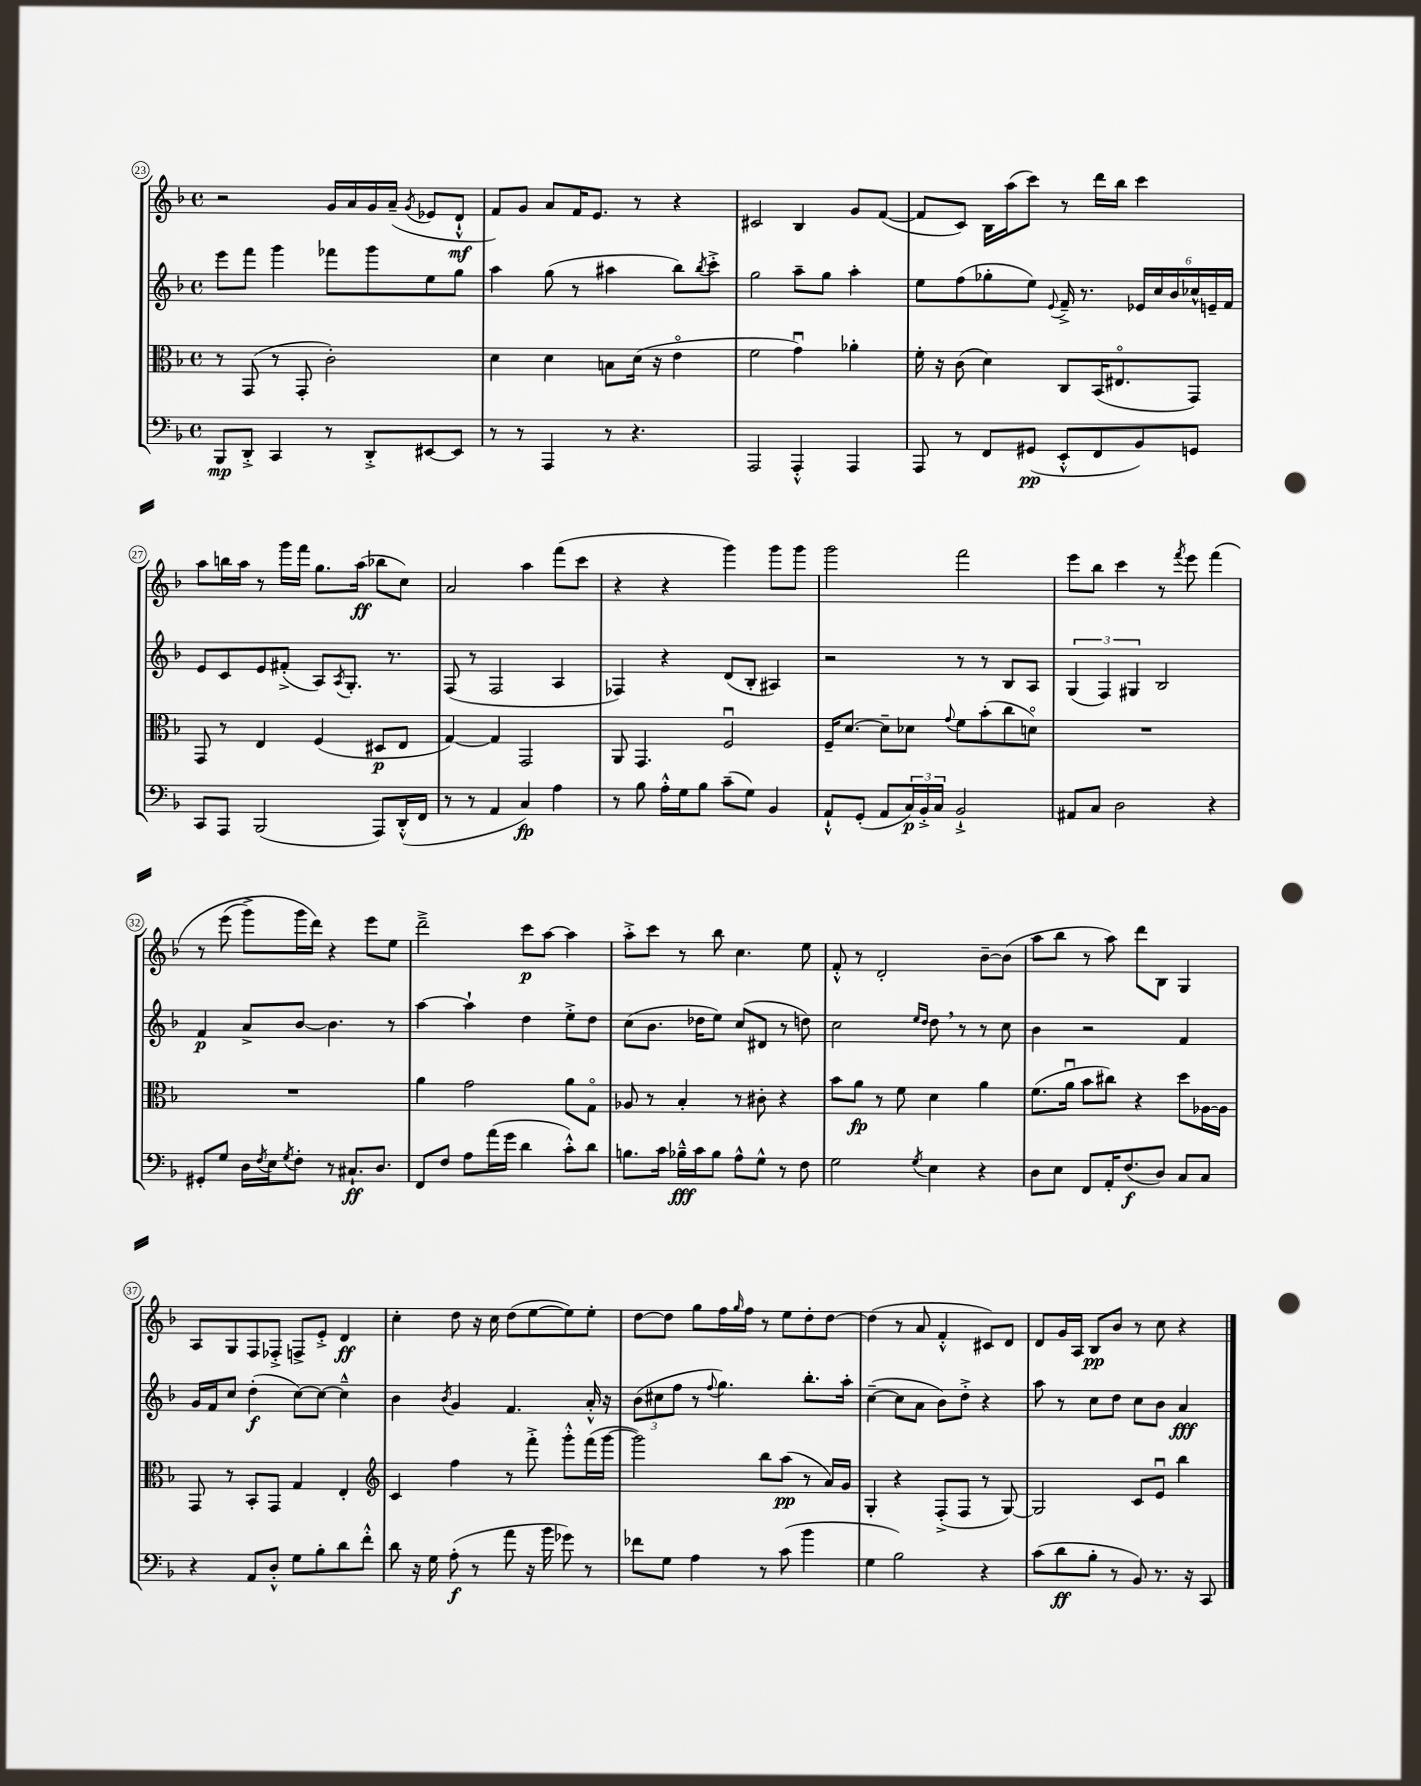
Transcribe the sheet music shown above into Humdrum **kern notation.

**kern	**kern	**kern	**kern
*staff4	*staff3	*staff2	*staff1
*clefF4	*clefC3	*clefG2	*clefG2
*k[b-]	*k[b-]	*k[b-]	*k[b-]
*M4/4	*M4/4	*M4/4	*M4/4
*met(c)	*met(c)	*met(c)	*met(c)
8BBB-/L	8r	8eee\L	2r
8DD'^/J	(8GG/	8fff\J	.
4CC/	8r	4ggg\	.
.	8GG'/	.	.
8r	2c'\)	8fff-\L	16g/LL
.	.	.	16a/
8DD'^/L	.	8ggg\	16g/
.	.	.	(16a~/JJ
.	.	.	8qg/
[8EE#/	.	8ee\	8e-/L
8EE#/]J	.	8gg\J	8d`^^/J
=	=	=	=
8r	4d\	4aa\	8f/L)
8r	.	.	8g/J
4AAA/	4d\	(8gg\	8a/L
.	.	8r	16f/K
.	.	.	8.e/J
8r	8B\L	4aa#\	.
4.r	(16d\Jk	.	8r
.	16r	.	.
.	4eo\	8bb-\L)	4r
.	.	8qbb-/	.
.	.	8ccc'^\J	.
=	=	=	=
2AAA/	2f\	2gg\	2c#/
4AAA'^^/	4gu\)	8aa~\L	4B-/
.	.	8gg\J	.
4AAA/	4a-'\	4aa'\	8g/L
.	.	.	([8f/J
=	=	=	=
8AAA/	16f'\	8ee\L	8f/]L
.	16r	.	.
8r	(8c\	(8ff\	8c/J)
8FF/L	4d\)	8gg-'\	16B-\LL
.	.	.	(16aa\J
(8GG#/J	.	8ee\J)	8ccc\J)
.	.	8qqe/	.
8EE'^^/L	8C/L	16f~^/	8r
.	.	8.r	.
8FF/	(16BB-/K	.	16ddd\LL
.	8.E#o/	.	16bb-\JJ
8BB-/)	.	24e-/LL	4ccc\
.	.	24cc/	.
.	.	24b-/	.
8GG/J	8GG/J)	24cc-^^/	.
.	.	24e~/	.
.	.	24f/JJ	.
=	=	=	=
8CC/L	8GG/	8e/L	8aa\L
8AAA/J	8r	8c/	16bb\L
.	.	.	16aa\JJ
(2BBB-/	4E/	8e/	8r
.	.	(8f#'^/J	16ggg\LL
.	.	.	16fff\JJ
.	(4F/	8A/L)	8.gg\L
.	.	8qA/	.
.	.	8.G'/J	.
.	.	.	(16aa\Jk
8AAA/L)	8D#/L	.	8bb-\L
.	.	8.r	.
(16DD'^^/L	8E/J	.	8cc\J)
16FF/JJ	.	.	.
=	=	=	=
8r	[4G/)	(8F/	2a/
8r	.	8r	.
4AA/	4G/]	2F/	.
4C/)	2GG/	.	4aa\
4A\	.	4A/	(8fff\L
.	.	.	8ccc\J
=	=	=	=
8r	8AA/	4F-/)	4r
8B-\	4.GG/	.	.
16A'^^\LL	.	4r	4r
16G\J	.	.	.
8B-\J	.	.	.
(8c~\L	2Fu/	(8d/L	4ggg\)
8G\J)	.	8B-'/J	.
4BB-/	.	4A#/)	8ggg\L
.	.	.	8ggg\J
=	=	=	=
8AA`^^/L	16F~/LK	2r	2ggg\
.	[8.d/J	.	.
(8GG'/J	.	.	.
8AA/L	8d~\]L	.	.
24C/L)	8d-\J	.	.
24BB-'^/	.	.	.
24C/JJ	.	.	.
.	8qqg/	.	.
2BB-`^/	8f\L	8r	2fff\
.	(8b-'\	8r	.
.	8cc\	8B-/L	.
.	8do\J)	8A/J	.
=	=	=	=
8AA#/L	1r	(6G/	8eee\L
8C/J	.	.	8bb-\J
.	.	6F/)	.
2D\	.	.	4ccc\
.	.	6G#/	.
.	.	2B-/	8r
.	.	.	8qfff/
.	.	.	8eee\
4r	.	.	&(4fff\
=	=	=	=
8GG#'/L	1r	4f/	8r
8G/J	.	.	(8eee\
16D\LL	.	8a^/L	8ggg^\L)
8qF/	.	.	.
16E\J	.	.	.
8qG/	.	.	.
8F'\J	.	[8b-/J	16ggg\L
.	.	.	16ddd\JJ&)
8r	.	4.b-\]	4r
8.C#`/L	.	.	.
.	.	.	8eee\L
8.D/J	.	.	.
.	.	8r	8ee\J
=	=	=	=
8FF/L	4a\	[4aa\	2ddd~^\
8F/J	.	.	.
8A\L	2g\	4aa`\]	.
(16a\L	.	.	.
16g\JJ	.	.	.
4d\	.	4dd\	8ccc\L
.	.	.	[8aa\J
8c'^^\L)	8a\L	8ee'^\L	4aa\]
8d\J	8Go\J	8dd\J	.
=	=	=	=
8.B\L	8A-/	(8cc\L	8aa'^\L
.	8r	8.b-\J	8ccc\J
16c\Jk	.	.	.
16B-~^^\LL	4B-'/	.	8r
16c\J	.	16dd-\LK	.
8B-\J	.	8ee\J)	8bb-\
8A^^\L	8r	(8cc/L	4.cc\
8G^^\J	8c#'\	8d#/J	.
8r	4r	8r	.
8F\	.	8dd\)	8ee\
=	=	=	=
2G\	8b-\L	2cc\	8f'^^/
.	8a\J	.	8r
.	8r	.	2d'/
.	8f\	.	.
.	.	16qqee/LL	.
8qG/	.	16qqdd/JJ	.
4E\	4d\	8dd\	.
.	.	8r	.
4r	4a\	8r	[8b-~\L
.	.	8cc\	(8b-\]J
=	=	=	=
8D\L	(8.f\L	4b-\	8aa\L
8E\J	.	.	8bb-\J
.	16au\Jk	.	.
8FF/L	8b-\L	2r	8r
16AA'/K	8cc#\J)	.	8aa\)
(8.F/	.	.	.
.	4r	.	8ddd\L
8D/J)	.	.	8B-\J
8C/L	8dd\L	4f/	4G/
8C/J	[16A-\L	.	.
.	16A-\]JJ	.	.
=	=	=	=
4r	8GG/	16g/LL	8A/L
.	.	16f/J	.
.	8r	8cc/J	8G/
8AA/L	8BB-'/L	(4dd'\	8F/
8D'^^/J	8GG/J	.	8F-'^/J
8G\L	4G/	[8cc\L)	8F^/L
8B-'\	.	8cc\_J	8e'^/J
8d\	4E'/	4cc~^^\]	4d/
8f'^^\J	.	.	.
=	=	=	=
*	*clefG2	*	*
8d\	4c/	4b-\	4cc'\
16r	.	.	.
16G\	.	.	.
.	.	8qb-/	.
(8A'\	4ff\	4g/	8dd\
8r	.	.	16r
.	.	.	16cc\
8a\	8r	4.f/	(8dd\L
16r	8fff'^\	.	[8ee\
16b-\	.	.	.
8g-\)	8ggg'^^\L	.	8ee\])
8r	(16fff\L	16a'^^/	8ee'\J
.	[16ggg\JJ	16r	.
=	=	=	=
8f-\L	2ggg\])	(12b-\L	[8dd\L
.	.	12cc#\	.
8G\J	.	.	8dd\]J
.	.	12ff\J	.
4A\	.	8r	8gg\L
.	.	8qqff/	.
.	.	4.gg\)	16ff\L
.	.	.	16qqgg/
.	.	.	16ff\JJ
8r	8bb-\L	.	8r
(8c\	(8aa\J	.	8ee\L
4b-\	8r	8.bb-'\L	8dd'\
.	16a/LL)	.	[8dd\J
.	16g/JJ	16aa'\Jk	.
=	=	=	=
4G\	4G'/	([4cc~\	(4dd\]
2B-\)	4r	8cc\]L	8r
.	.	8a\J	8a/
.	(8F'^/L	8b-\L)	4f'^^/
.	8F/J	8dd'^\J	.
4r	8r	4r	8c#/L)
.	[8G/)	.	8d/J
=	=	=	=
(8c\L	2G/]	8aa\	8d/L
8d\	.	8r	16g/L
.	.	.	16A/JJ
8B-'\J	.	8cc\L	8B-/L
8r	.	8dd\J	8b-/J
8BB-/)	8c/L	8cc\L	8r
8.r	8eu/J	8b-\J	8cc\
.	4bb-\	4a/	4r
16r	.	.	.
8CC/	.	.	.
==	==	==	==
*-	*-	*-	*-
